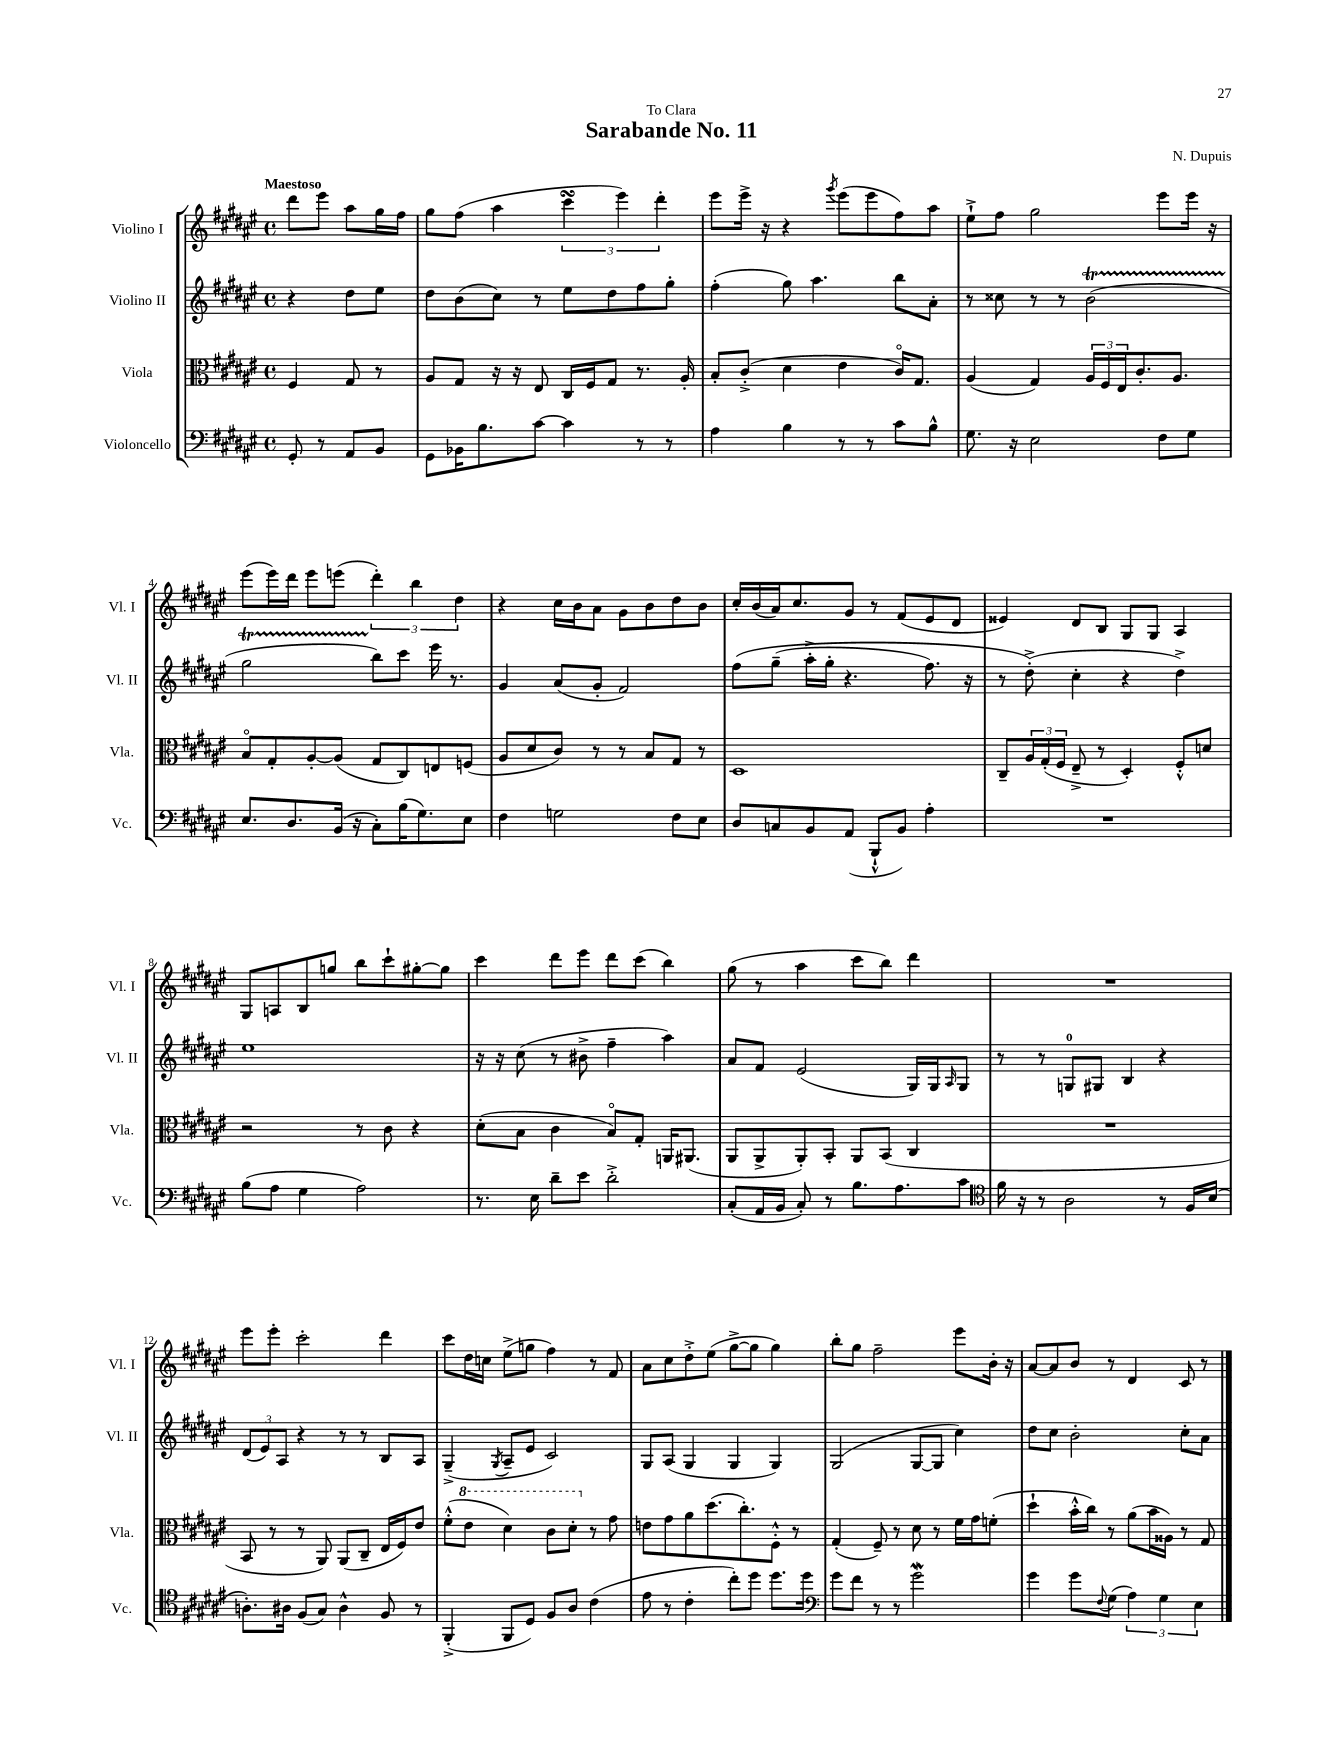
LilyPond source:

\header { title = "Sarabande No. 11" composer = "N. Dupuis" dedication = "To Clara" }
<<
\new StaffGroup <<
\new Staff = "s0" \with { instrumentName = "Violino I" shortInstrumentName = "Vl. I" } {
    \clef treble \key fis \major \defaultTimeSignature \time 4/4 \partial 2 \tempo "Maestoso"
    dis'''8 eis'''8 ais''8 gis''16 fis''16 |
    gis''8 fis''8( ais''4 \tuplet 3/2 { cis'''4\turn eis'''4) dis'''4-. } |
    eis'''8 eis'''16-> r16 r4 \acciaccatura { gis'''8 } eis'''8( eis'''8 fis''8) ais''8 |
    eis''8-!-> fis''8 gis''2 eis'''8 eis'''16 r16 |
    eis'''8( eis'''16) dis'''16 eis'''8 e'''8( \tuplet 3/2 { dis'''4-.) b''4 dis''4 } |
    r4 cis''16 b'16 ais'8 gis'8 b'8 dis''8 b'8 |
    cis''16-. b'16( ais'16) cis''8. gis'8 r8 fis'8( eis'8 dis'8 |
    eisis'4) dis'8 b8 gis8 gis8 ais4 |
    gis8 a8 b8 g''8 b''8 cis'''8-! gis''8~-. gis''8 |
    cis'''4 dis'''8 eis'''8 dis'''8 cis'''8( b''4) |
    gis''8( r8 ais''4 cis'''8 b''8) dis'''4 |
    R1 |
    eis'''8 eis'''8-. cis'''2-. dis'''4 |
    cis'''8 dis''16 c''16 eis''8->( g''8 fis''4) r8 fis'8 |
    ais'8 cis''8 dis''8-.-> eis''8( gis''8~-> gis''8 gis''4) |
    b''8-. gis''8 fis''2-- eis'''8 b'16-. r16 |
    ais'8~ ais'8 b'8 r8 dis'4 cis'8 r8 \bar "|." |
}
\new Staff = "s1" \with { instrumentName = "Violino II" shortInstrumentName = "Vl. II" } {
    \clef treble \key fis \major \defaultTimeSignature \time 4/4 \partial 2
    r4 dis''8 eis''8 |
    dis''8 b'8( cis''8) r8 eis''8 dis''8 fis''8 gis''8-. |
    fis''4-.( gis''8) ais''4. b''8 ais'8-. |
    r8 cisis''8 r8 r8 b'2\startTrillSpan( |
    gis''2 b''8\stopTrillSpan) cis'''8 eis'''16 r8. |
    gis'4 ais'8( gis'8-. fis'2) |
    fis''8\( gis''8--( ais''16-.-> gis''16-. r4. fis''8.) r16 |
    r8 dis''8-.->(\) cis''4-. r4 dis''4->) |
    eis''1 |
    r16 r16 cis''8( r8 bis'8-> fis''4-- ais''4) |
    ais'8 fis'8 eis'2( gis16) gis16 \grace { ais16 } gis8 |
    r8 r8 g8-0 gis8 b4 r4 |
    \tuplet 3/2 { dis'8( eis'8) ais8 } r4 r8 r8 b8 ais8 |
    gis4--->( \acciaccatura { gis8 } ais8-- eis'8 cis'2) |
    gis8 ais8( gis4 gis4 gis4) |
    gis2( gis8~ gis8 cis''4) |
    dis''8 cis''8 b'2-. cis''8-. ais'8 \bar "|." |
}
\new Staff = "s2" \with { instrumentName = "Viola" shortInstrumentName = "Vla." } {
    \clef alto \key fis \major \defaultTimeSignature \time 4/4 \partial 2
    fis4 gis8 r8 |
    ais8 gis8 r16 r16 eis8 cis16 fis16 gis8 r8. ais16-. |
    b8-. cis'8-.->( dis'4 eis'4 cis'16\flageolet) gis8. |
    ais4( gis4) \tuplet 3/2 { ais16 fis16 eis16 } cis'8.-. ais8. |
    b8\flageolet gis8-. ais8~-. ais8( gis8 cis8) e8 f8( |
    ais8 dis'8 cis'8) r8 r8 b8 gis8 r8 |
    dis1 |
    cis8-- \tuplet 3/2 { ais16 gis16-.( fis16 } eis8---> r8 dis4-.) fis8-.-^ d'8 |
    r2 r8 cis'8 r4 |
    dis'8-.( b8 cis'4 b8\flageolet) gis8-. a,16 ais,8.( |
    ais,8 ais,8-> ais,8-.) b,8-. ais,8 b,8( cis4 |
    R1 |
    b,8 r8 r8 ais,8) ais,8( cis8-- eis16 fis16) eis'8 |
    fis'8-.-^( \ottava #1 eis''8 dis''4) cis''8 dis''8-. \ottava #0 r8 gis'8 |
    e'8 gis'8 ais'8 dis''8.( cis''8.-.) fis8-.-^ r8 |
    gis4-.( fis8--) r8 dis'8 r8 fis'16 gis'16 f'8-.( |
    dis''4-! b'16-.-^ cis''16) r8 ais'8( b'16 aisis16) r8 gis8 \bar "|." |
}
\new Staff = "s3" \with { instrumentName = "Violoncello" shortInstrumentName = "Vc." } {
    \clef bass \key fis \major \defaultTimeSignature \time 4/4 \partial 2
    gis,8-. r8 ais,8 b,8 |
    gis,8 bes,16 b8. cis'8~ cis'4 r8 r8 |
    ais4 b4 r8 r8 cis'8 b8-^ |
    gis8. r16 eis2 fis8 gis8 |
    eis8. dis8. b,16( r16 cis8-.) b16( gis8.) eis8 |
    fis4 g2 fis8 eis8 |
    dis8 c8 b,8 ais,8( b,,8-!-^ b,8) ais4-. |
    R1 |
    b8( ais8 gis4 ais2) |
    r8. eis16 dis'8-- eis'8 dis'2-.-> |
    cis8-.( ais,16 b,16 cis8-.) r8 b8. ais8. cis'8 |
    \clef tenor fis'16 r16 r8 ais2 r8 fis16 b16( |
    a8.-.) ais16 fis8( gis8) ais4-^ fis8 r8 |
    fis,4-.->( fis,8 dis8) fis8 ais8 cis'4( |
    eis'8 r8 cis'4-. cis''8-.) dis''8 dis''8. dis''16 |
    \clef bass gis'8 fis'8 r8 r8 gis'2\mordent |
    gis'4 gis'8 \appoggiatura { fis8 } gis8( \tuplet 3/2 { ais4) gis4 eis4 } \bar "|." |
}
>>
>>
